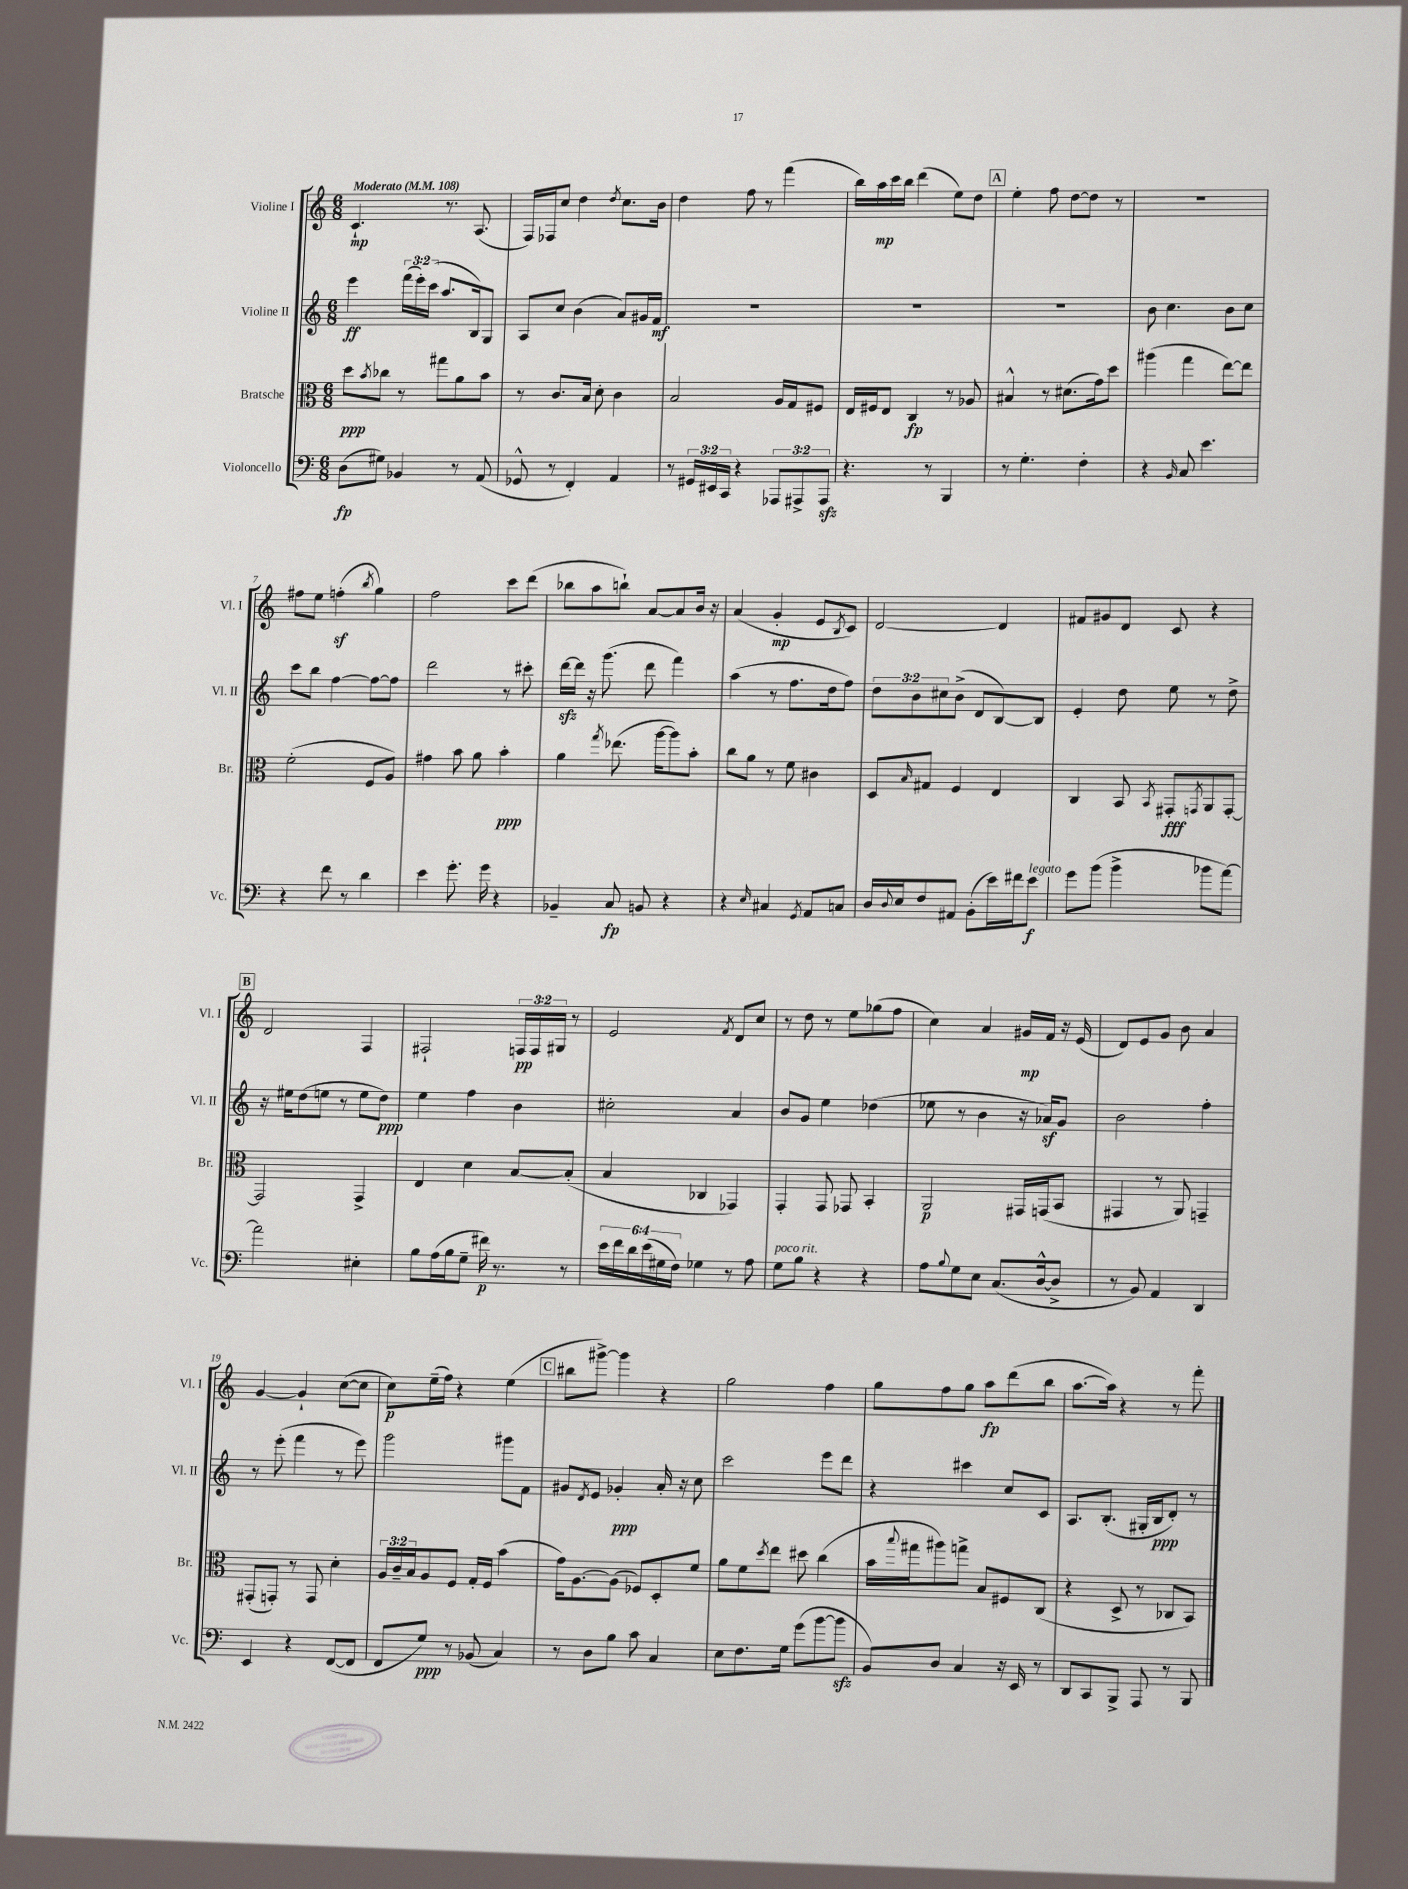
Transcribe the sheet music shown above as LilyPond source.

<<
\new StaffGroup <<
\new Staff = "s0" \with { instrumentName = "Violine I" shortInstrumentName = "Vl. I" } {
    \clef treble \key c \major \numericTimeSignature \time 6/8 \override Staff.TupletNumber.text = #tuplet-number::calc-fraction-text \tempo "Moderato" 4 = 108
    c'4.-!\mp r8. a8.( |
    f16) fes16 c''8 d''4 \acciaccatura { d''8 } c''8. b'16 |
    d''4 f''8 r8 f'''4( |
    b''16) a''16\mp c'''16 b''16 d'''4( e''8) d''8 |
    \mark \markup { \box "A" } e''4-. f''8 d''8~ d''8 r8 |
    R2. |
    fis''8 e''8 f''4-.\sf( \acciaccatura { b''8 } g''4) |
    f''2 c'''8 d'''8( |
    bes''8 a''8 b''8-!) a'8~ a'8 b'16 r16 |
    a'4( g'4-.\mp e'8 \acciaccatura { b8 } c'8) |
    d'2~ d'4 |
    fis'8 gis'8 d'8 c'8 r4 |
    \mark \markup { \box "B" } d'2 f4 |
    fis2-! \tuplet 3/2 { f16\pp f16 gis16 } r8 |
    e'2 \acciaccatura { f'8 } d'8 c''8 |
    r8 d''8 r8 e''8 ges''8( f''8 |
    c''4) a'4 gis'16\mp f'16 r16 e'16( |
    d'8) e'8 g'8 b'8 a'4 |
    g'4~ g'4-! c''8~( c''8 |
    c''8\p) e''16--( f''16) r4 e''4( |
    \mark \markup { \box "C" } bis''8 gis'''8~->) gis'''4 r4 |
    g''2 f''4 |
    g''8 f''8 g''8 a''8\fp d'''8( b''8 |
    a''8.~ a''16) r4 r8 f'''8-. \bar "|." |
}
\new Staff = "s1" \with { instrumentName = "Violine II" shortInstrumentName = "Vl. II" } {
    \clef treble \key c \major \numericTimeSignature \time 6/8 \override Staff.TupletNumber.text = #tuplet-number::calc-fraction-text
    e'''4\ff \tuplet 3/2 { f'''16( e'''16-.) c'''16( } a''8. b16) g8 |
    a8 c''8 b'4( a'8) gis'16 f'16\mf |
    R2. |
    R2. |
    \mark \markup { \box "A" } R2. |
    b'8 c''4. b'8 c''8 |
    c'''8 b''8 f''4~ f''8~ f''8 |
    d'''2 r8 cis'''8-. |
    d'''16~\sfz d'''16 r16 g'''8.( d'''8 f'''4) |
    a''4( r8 f''8. d''16 f''8) |
    \tuplet 3/2 { d''8 b'8 cis''8 } b'8->( d'8 b8~) b8 |
    e'4-. d''8 e''8 r8 d''8-> |
    \mark \markup { \box "B" } r16 eis''16 d''8( e''8 r8 e''8 d''8\ppp) |
    e''4 f''4 b'4 |
    cis''2-. a'4 |
    b'8 g'8 e''4 des''4( |
    ees''8 r8 b'4 r16 aes'16\sf) g'8 |
    b'2 f''4-. |
    r8 e'''8-.( f'''4 r8 e'''8) |
    g'''2 gis'''8 f'8 |
    \mark \markup { \box "C" } gis'8 \acciaccatura { d'8 } e'8 ges'4-.\ppp a'16-. r16 c''8 |
    c'''2 e'''8 d'''8 |
    r4 cis'''4 c''8 c'8 |
    a8. b8.-.( gis16-. b16\ppp d'8-.) r8 \bar "|." |
}
\new Staff = "s2" \with { instrumentName = "Bratsche" shortInstrumentName = "Br." } {
    \clef alto \key c \major \numericTimeSignature \time 6/8 \override Staff.TupletNumber.text = #tuplet-number::calc-fraction-text
    d''8\ppp \acciaccatura { b'8 } ces''8 r8 gis''8 a'8 b'8 |
    r8 c'8. b16 d'8-. c'4 |
    b2 a16 g16 fis8 |
    e16 fis16 e8 c4\fp r8 aes8 |
    \mark \markup { \box "A" } bis4-^ r8 dis'8.( g'16) d''8 |
    ais''4( g''4 e''8~) e''8 |
    f'2-.( f8 a8) |
    gis'4 b'8 a'8 b'4-.\ppp |
    a'4 \acciaccatura { g''8 } ees''8.( a''16~ a''8) b'8-. |
    c''8 a'8 r8 f'8 cis'4 |
    d8 \grace { b16 } gis8 f4 e4 |
    c4 b,8 \acciaccatura { b,8 } gis,8-.\fff \acciaccatura { g,8 } a,8 g,8~-. |
    \mark \markup { \box "B" } g,2 g,4-> |
    e4 d'4 b8~ b8-.( |
    b4 ces4 ges,4) |
    g,4-. g,8 ges,8 b,4-. |
    a,2\p gis,16 g,16( b,8 |
    gis,4 r8 a,8) g,4-- |
    gis,8-.( g,8-.) r8 g,8 d'4-. |
    \tuplet 3/2 { a16 c'16-- b16 } a8 f8 g16-. f16 b'4( |
    \mark \markup { \box "C" } g'16) a8.~ a8( fes8) d8-. f'8 |
    a'8 f'8 \acciaccatura { d''8 } e''8 dis''8 c''4( |
    b'16 \appoggiatura { b''8 } gis''16 ais''8) g''8-> b8 fis8 c8( |
    r4 d8-> r8 ces8 b,8) \bar "|." |
}
\new Staff = "s3" \with { instrumentName = "Violoncello" shortInstrumentName = "Vc." } {
    \clef bass \key c \major \numericTimeSignature \time 6/8 \override Staff.TupletNumber.text = #tuplet-number::calc-fraction-text
    d8\fp( gis8) bes,4 r8 a,8( |
    ges,8-^ r8 f,4-.) a,4 |
    r8 \tuplet 3/2 { gis,16 eis,16 c,16 } r4 \tuplet 3/2 { aes,,8 ais,,8-> ais,,8\sfz } |
    r4. r8 b,,4 |
    \mark \markup { \box "A" } r8 g4.-. f4-. |
    r4 \grace { b,16 } c8 e'4. |
    r4 f'8 r8 d'4 |
    e'4 g'8.-. g'16 r4 |
    bes,4-- c8\fp b,8 r4 |
    r4 \grace { e16 } cis4 \acciaccatura { g,8 } a,8 c8 |
    d16 \appoggiatura { d8 } e16 f8 ais,8 b,8-.( e'16) fis'16 e'8\f^\markup { \italic "legato" } |
    g'8 b'8( b'4-> bes'8 a'8~) |
    \mark \markup { \box "B" } a'2 eis4-. |
    b8 a16( b16 g8-- fis'16\p) r8. r8 |
    \tuplet 6/4 { e'16 f'16 d'16 e'16( gis16 f16) } ges4 r8 a8 |
    g8^\markup { \italic "poco rit." } b8 r4 r4 |
    a8 \appoggiatura { b8 } g8 e8 c8.( d16~-^ d8-> |
    r8 b,8) a,4 d,4 |
    e,4 r4 f,8~( f,8 |
    f,8 g8\ppp) r8 bes,8( c4) |
    \mark \markup { \box "C" } r8 d8 b8 c'8 c4 |
    e8 f8. g16 g'8( b'8~ b'8\sfz |
    b,8) d8 c4 r16 e,16 r8 |
    d,8 c,8 b,,8-> a,,8 r8 b,,8 \bar "|." |
}
>>
>>
